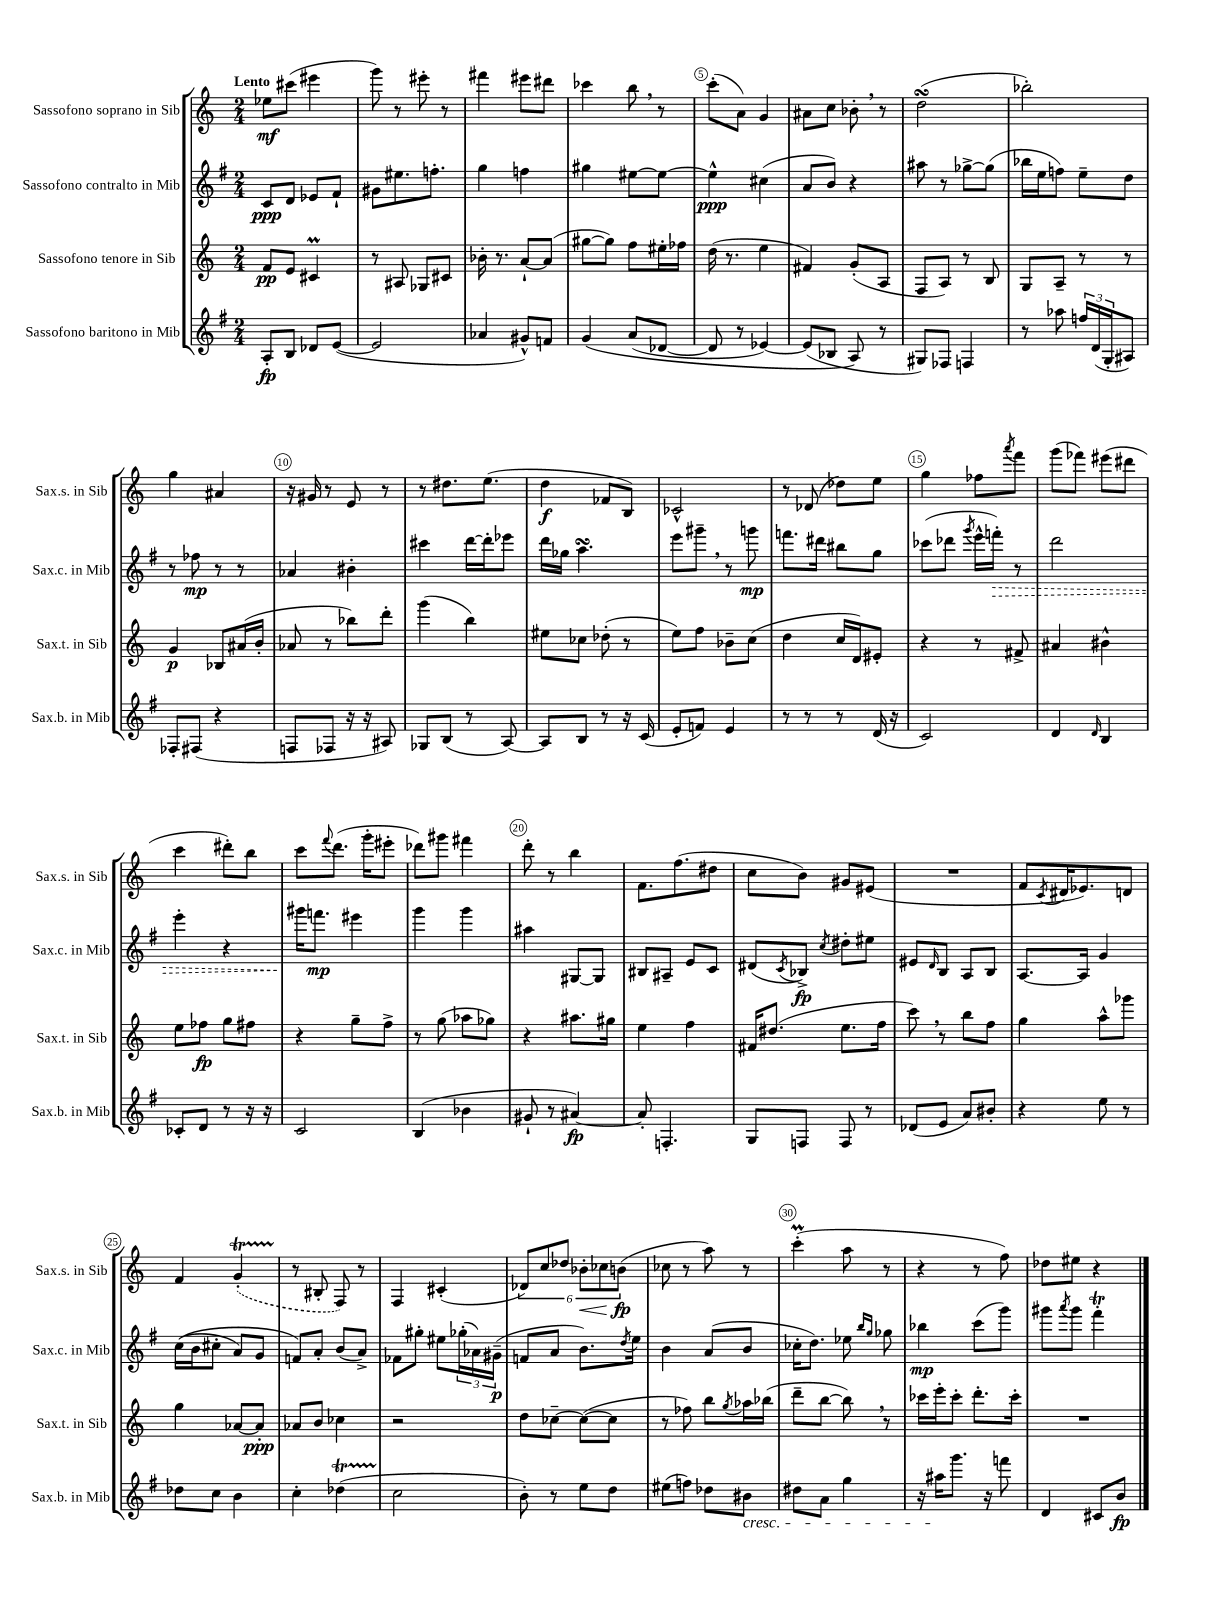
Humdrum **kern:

**kern	**dynam	**kern	**dynam	**kern	**dynam	**kern	**dynam
*part4	*part4	*part3	*part3	*part2	*part2	*part1	*part1
*staff4	*staff4	*staff3	*staff3	*staff2	*staff2	*staff1	*staff1
*I"Sassofono baritono in Mib	*	*I"Sassofono tenore in Sib	*	*I"Sassofono contralto in Mib	*	*I"Sassofono soprano in Sib	*
*I'Sax.b. in Mib	*	*I'Sax.t. in Sib	*	*I'Sax.c. in Mib	*	*I'Sax.s. in Sib	*
*clefG2	*	*clefG2	*	*clefG2	*	*clefG2	*
*k[f#]	*	*k[]	*	*k[f#]	*	*k[]	*
*M2/4	*	*M2/4	*	*M2/4	*	*M2/4	*
=1	=1	=1	=1	=1	=1	=1	=1
!	!	!	!	!	!	!LO:TX:a:B:t=Lento	!
8A'/L	fp	8f/L	pp	8c/L	ppp	8ee-X\L	mf
8B/J	.	8e/J	.	8d/J	.	(8ccc#X\J	.
8d-X/L	.	4c#Xm/	.	8e-X/L	.	4eee#X\	.
([8e/J	.	.	.	8f#`/J	.	.	.
=2	=2	=2	=2	=2	=2	=2	=2
2e/]	.	8r	.	8g#X\L	.	8ggg\)	.
.	.	8A#X/	.	8.ee#X\	.	8r	.
.	.	8G-X/L	.	.	.	8eee#X'\	.
.	.	.	.	8.ffn'\J	.	.	.
.	.	8c#X/J	.	.	.	8r	.
=3	=3	=3	=3	=3	=3	=3	=3
4a-X/	.	16b-X'\	.	4gg\	.	4fff#X\	.
.	.	8.r	.	.	.	.	.
8g#X^^/L)	.	[8a`/L	.	4ffn\	.	8eee#X\L	.
8fn/J	.	(8a/J]	.	.	.	8ddd#X\J	.
=4	=4	=4	=4	=4	=4	=4	=4
(4g/	.	[8gg#X\L	.	4gg#X\	.	4ccc-X\	.
.	.	8gg#\J])	.	.	.	.	.
(8a/L	.	8ff\L	.	[8ee#X\L	.	8bb,\	.
[8d-X/J	.	16ee#X'\L	.	8ee#\J_	.	8r	.
.	.	16ff-X\JJ	.	.	.	.	.
=5	=5	=5	=5	=5	=5	=5	=5
8d-/]	.	(16dd\	.	4ee#^^\]	ppp	(8ccc'\L	.
.	.	8.r	.	.	.	.	.
8r	.	.	.	.	.	8a\J)	.
[4e-X/)	.	4ee\	.	(4cc#X\	.	4g/	.
=6	=6	=6	=6	=6	=6	=6	=6
(8e-/L]	.	4f#X/)	.	8a/L	.	8a#X\L	.
8B-X/J	.	.	.	8b/J)	.	8cc\J	.
8A/)	.	(8g'/L	.	4r	.	8b-X',\	.
8r	.	8A/J	.	.	.	8r	.
=7	=7	=7	=7	=7	=7	=7	=7
8G#X/L)	.	8F/L	.	8aa#X\	.	(2ddsSSS\	.
8F-X/J	.	8A/J)	.	8r	.	.	.
4Fn/	.	8r	.	[8gg-X^\L	.	.	.
.	.	8B/	.	(8gg-\J]	.	.	.
=8	=8	=8	=8	=8	=8	=8	=8
8r	.	8G/L	.	16bb-X\LL	.	2bb-X'\)	.
.	.	.	.	16ee\J	.	.	.
8aa-X\	.	8A~/J	.	8ffn\J)	.	.	.
24ffn/LL	.	8r	.	8ee~\L	.	.	.
(24d/	.	.	.	.	.	.	.
24G'/J	.	.	.	.	.	.	.
8A#X/J)	.	8r	.	8dd\J	.	.	.
!!LO:LB:g=z
=9	=9	=9	=9	=9	=9	=9	=9
8F-X'/L	.	4g/	p	8r	.	4gg\	.
(8F#X/J	.	.	.	8ff-X\	mp	.	.
4r	.	8B-X/L	.	8r	.	4a#X/	.
.	.	(16a#X/L	.	8r	.	.	.
.	.	16b'/JJ	.	.	.	.	.
=10	=10	=10	=10	=10	=10	=10	=10
8Fn/L	.	8a-X/	.	4a-X/	.	16r	.
.	.	.	.	.	.	16g#X/	.
8F-X/J	.	8r	.	.	.	8r	.
16r	.	8bb-X\L)	.	4b#X'\	.	8e/	.
16r	.	.	.	.	.	.	.
8A#X/)	.	8ddd'\J	.	.	.	8r	.
=11	=11	=11	=11	=11	=11	=11	=11
8G-X/L	.	(4ggg\	.	4ccc#X\	.	8r	.
(8B/J	.	.	.	.	.	8.dd#X\L	.
8r	.	4bb\)	.	[16ddd\LL	.	.	.
.	.	.	.	16ddd'\J]	.	(8.ee\J	.
[8A/)	.	.	.	8eee-X\J	.	.	.
=12	=12	=12	=12	=12	=12	=12	=12
8A/L]	.	8ee#X\L	.	16ddd\LL	.	4dd\	f
.	.	.	.	16gg-X\JJ	.	.	.
8B/J	.	8cc-X\J	.	4.aasSSS\	.	.	.
8r	.	(8dd-X'\	.	.	.	8f-X/L	.
16r	.	8r	.	.	.	8B/J)	.
(16c/	.	.	.	.	.	.	.
=13	=13	=13	=13	=13	=13	=13	=13
8e'/L	.	8ee\L)	.	8eee\L	.	2c-X^^/	.
8fn/J)	.	8ff\J	.	8ggg#X~,\J	.	.	.
4e/	.	8b-X~\L	.	8r	.	.	.
.	.	(8cc\J	.	8gggn\	mp	.	.
=14	=14	=14	=14	=14	=14	=14	=14
8r	.	4dd\	.	8.fffn\L	.	8r	.
8r	.	.	.	.	.	(8d-X/	.
.	.	.	.	16ddd#X\Jk	.	.	.
8r	.	16cc/LL	.	8bb#X\L	.	8dd-X\L)	.
.	.	16d/J)	.	.	.	.	.
(16d/	.	8e#X'/J	.	8gg\J	.	8ee\J	.
16r	.	.	.	.	.	.	.
=15	=15	=15	=15	=15	=15	=15	=15
2c/)	.	4r	.	(8ccc-X\L	.	4gg\	.
.	.	.	.	8ddd-X\J	.	.	.
.	.	.	.	8qggg/	.	.	.
.	.	8r	.	16eee^^\LL	.	8ff-X\L	.
!	!	!	!	!	!LO:HP:b	!	!
.	.	.	.	16fffn'\JJ)	>	.	.
.	.	.	.	.	.	8qaaa/	.
.	.	8f#X^/	.	8r	.	8fff\J	.
=16	=16	=16	=16	=16	=16	=16	=16
4d/	.	4a#X/	.	2ddd\	.	(8ggg\L	.
.	.	.	.	.	.	8fff-X\J)	.
16qqd/	.	.	.	.	.	.	.
4B/	.	4b#X^^\	.	.	.	(8eee#X\L	.
.	.	.	.	.	.	8ddd#X\J	.
!!LO:LB:g=z
=17	=17	=17	=17	=17	=17	=17	=17
8c-X'/L	.	8ee\L	.	4eee'\	.	4ccc\	.
8d/J	.	8ff-X\J	fp	.	.	.	.
8r	.	8gg\L	.	4r	.	8ddd#X'\L)	.
16r	.	8ff#X\J	.	.	.	8bb\J	.
16r	.	.	.	.	.	.	.
=18	=18	=18	=18	=18	=18	=18	=18
2c/	.	4r	.	16ggg#X\KL	.	8ccc\L	.
.	.	.	.	8.fffn\J	] mp	.	.
.	.	.	.	.	.	8qqfff/	.
.	.	.	.	.	.	(8.ddd\J	.
.	.	8gg~\L	.	4eee#X\	.	.	.
.	.	.	.	.	.	16ggg'\KL	.
.	.	8ff^\J	.	.	.	8eee#X'\J	.
=19	=19	=19	=19	=19	=19	=19	=19
(4B/	.	8r	.	4ggg\	.	8ddd-X\L)	.
.	.	(8gg\	.	.	.	8ggg#X\J	.
4b-X\	.	8aa-X\L	.	4ggg\	.	4fff#X\	.
.	.	8gg-X\J)	.	.	.	.	.
=20	=20	=20	=20	=20	=20	=20	=20
8g#X`/	.	4r	.	4aa#X\	.	8ddd'\	.
8r	.	.	.	.	.	8r	.
[4a#X/)	fp	8.aa#X\L	.	[8G#X/L	.	4bb\	.
.	.	.	.	8G#/J]	.	.	.
.	.	16gg#X\Jk	.	.	.	.	.
=21	=21	=21	=21	=21	=21	=21	=21
8a#'/]	.	4ee\	.	8B#X/L	.	8.f\L	.
4.Fn'/	.	.	.	8A#X~/J	.	.	.
.	.	.	.	.	.	(8.ff\	.
.	.	4ff\	.	8e/L	.	.	.
.	.	.	.	8c/J	.	8dd#X\J	.
=22	=22	=22	=22	=22	=22	=22	=22
8G/L	.	16f#X/KL	.	(8d#X/L	.	8cc\L	.
.	.	(8.dd#X/J	.	.	.	.	.
.	.	.	.	8qc/	.	.	.
8Fn/J	.	.	.	8B-X^/J)	fp	8b\J)	.
.	.	.	.	8qcc/	.	.	.
8F/	.	8.ee\L	.	8dd#X'\L	.	8g#X/L	.
8r	.	.	.	8ee#X\J	.	(8e#X/J	.
.	.	16ff\Jk	.	.	.	.	.
=23	=23	=23	=23	=23	=23	=23	=23
(8d-X/L	.	8ccc,\)	.	8e#X/L	.	2r	.
.	.	.	.	16qqd/	.	.	.
8e/J	.	8r	.	8B/J	.	.	.
8a/L)	.	8bb\L	.	8A/L	.	.	.
8b#X'/J	.	8ff\J	.	8B/J	.	.	.
=24	=24	=24	=24	=24	=24	=24	=24
4r	.	4gg\	.	[8.A/L	.	8f/L	.
.	.	.	.	.	.	8qc/	.
.	.	.	.	.	.	16d#X/K	.
.	.	.	.	16A/Jk]	.	8.e-X/)	.
8ee\	.	8aa^^\L	.	4g/	.	.	.
8r	.	8ggg-X\J	.	.	.	8dn/J	.
!!LO:LB:g=z
=25	=25	=25	=25	=25	=25	=25	=25
8dd-X\L	.	4gg\	.	((16cc\LL	.	4f/	.
.	.	.	.	16b\J	.	.	.
8cc\J	.	.	.	8cc#X'\J	.	.	.
4b\	.	[8a-X/L	.	8a/L)	.	(4gT'/	.
.	.	8a-'/J]	ppp	8g/J	.	.	.
=26	=26	=26	=26	=26	=26	=26	=26
4cc'\	.	8a-X/L	.	8fn/L)	.	8r	.
.	.	8b/J	.	8a'/J	.	8B#X'/	.
(4dd-XT\	.	4cc-X\	.	(8b/L	.	8F/)	.
.	.	.	.	8a^/J)	.	8r	.
=27	=27	=27	=27	=27	=27	=27	=27
2cc\	.	2r	.	8f-X\L	.	4F/	.
.	.	.	.	8gg#X'\J	.	.	.
.	.	.	.	8ee#X\L	.	(4c#X'/	.
.	.	.	.	(24gg-X'\L	.	.	.
.	.	.	.	24a-X\)	.	.	.
.	.	.	.	(24g#X~\JJ	p	.	.
=28	=28	=28	=28	=28	=28	=28	=28
8b'\)	.	8dd\L	.	8fn/L	.	12d-X/L)	.
.	.	.	.	.	.	12cc/	.
8r	.	[8cc-X~\J	.	8a/J	.	.	.
.	.	.	.	.	.	12dd-X/J	.
!	!	!	!	!	!	!	!LO:HP:b
8ee\L	.	(8cc-\L_	.	8.b\L)	.	12b-X'\L	<
.	.	.	.	.	.	12cc-X\	.
8dd\J	.	8cc-\J]	.	.	.	.	.
.	.	.	.	.	.	(12bn\J	fp
.	.	.	.	8qdd/	.	.	.
.	.	.	.	16ee\Jk	.	.	.
.	.	.	.	.	.	.	[
=29	=29	=29	=29	=29	=29	=29	=29
(8ee#X\L	.	8r	.	4b\	.	8cc-X\	.
8ffn\J)	.	8ff-X\)	.	.	.	8r	.
8dd-X\L	.	8bb\L	.	(8a/L	.	8aa\)	.
.	.	8qgg/	.	.	.	.	.
!LO:TX:b:i:t=cresc.	!	!	!	!	!	!	!
8b#X\J	.	16aa-X\L	.	8b/J	.	8r	.
.	.	(16bb-X\JJ	.	.	.	.	.
=30	=30	=30	=30	=30	=30	=30	=30
8dd#X\L	.	8ddd~\L	.	16cc-X'\KL	.	(4cccM'\	.
.	.	.	.	8.dd\J)	.	.	.
8a\J	.	[8bb\J	.	.	.	.	.
4gg\	.	8bb,\])	.	8ee-X\	.	8aa\	.
.	.	.	.	16qqbb/LL	.	.	.
.	.	.	.	16qqgg/JJ	.	.	.
.	.	8r	.	8gg-X\	.	8r	.
=31	=31	=31	=31	=31	=31	=31	=31
16r	.	16ccc-X\LL	.	4bb-X\	mp	4r	.
16aa#X\KL	.	16eee'\J	.	.	.	.	.
8.ggg\J	.	8ccc-'\J	.	.	.	.	.
.	.	8.ddd'\L	.	(8ccc\L	.	8r	.
16r	.	.	.	.	.	.	.
8fffn\	.	.	.	8ggg\J)	.	8ff\)	.
.	.	16ccc-'\Jk	.	.	.	.	.
=32	=32	=32	=32	=32	=32	=32	=32
4d/	.	2r	.	8ggg#X\L	.	8dd-X\L	.
.	.	.	.	8qaaa/	.	.	.
.	.	.	.	8ggg#\J	.	8ee#X\J	.
8c#X/L	.	.	.	4fff#t'\	.	4r	.
8b/J	fp	.	.	.	.	.	.
==	==	==	==	==	==	==	==
*-	*-	*-	*-	*-	*-	*-	*-
